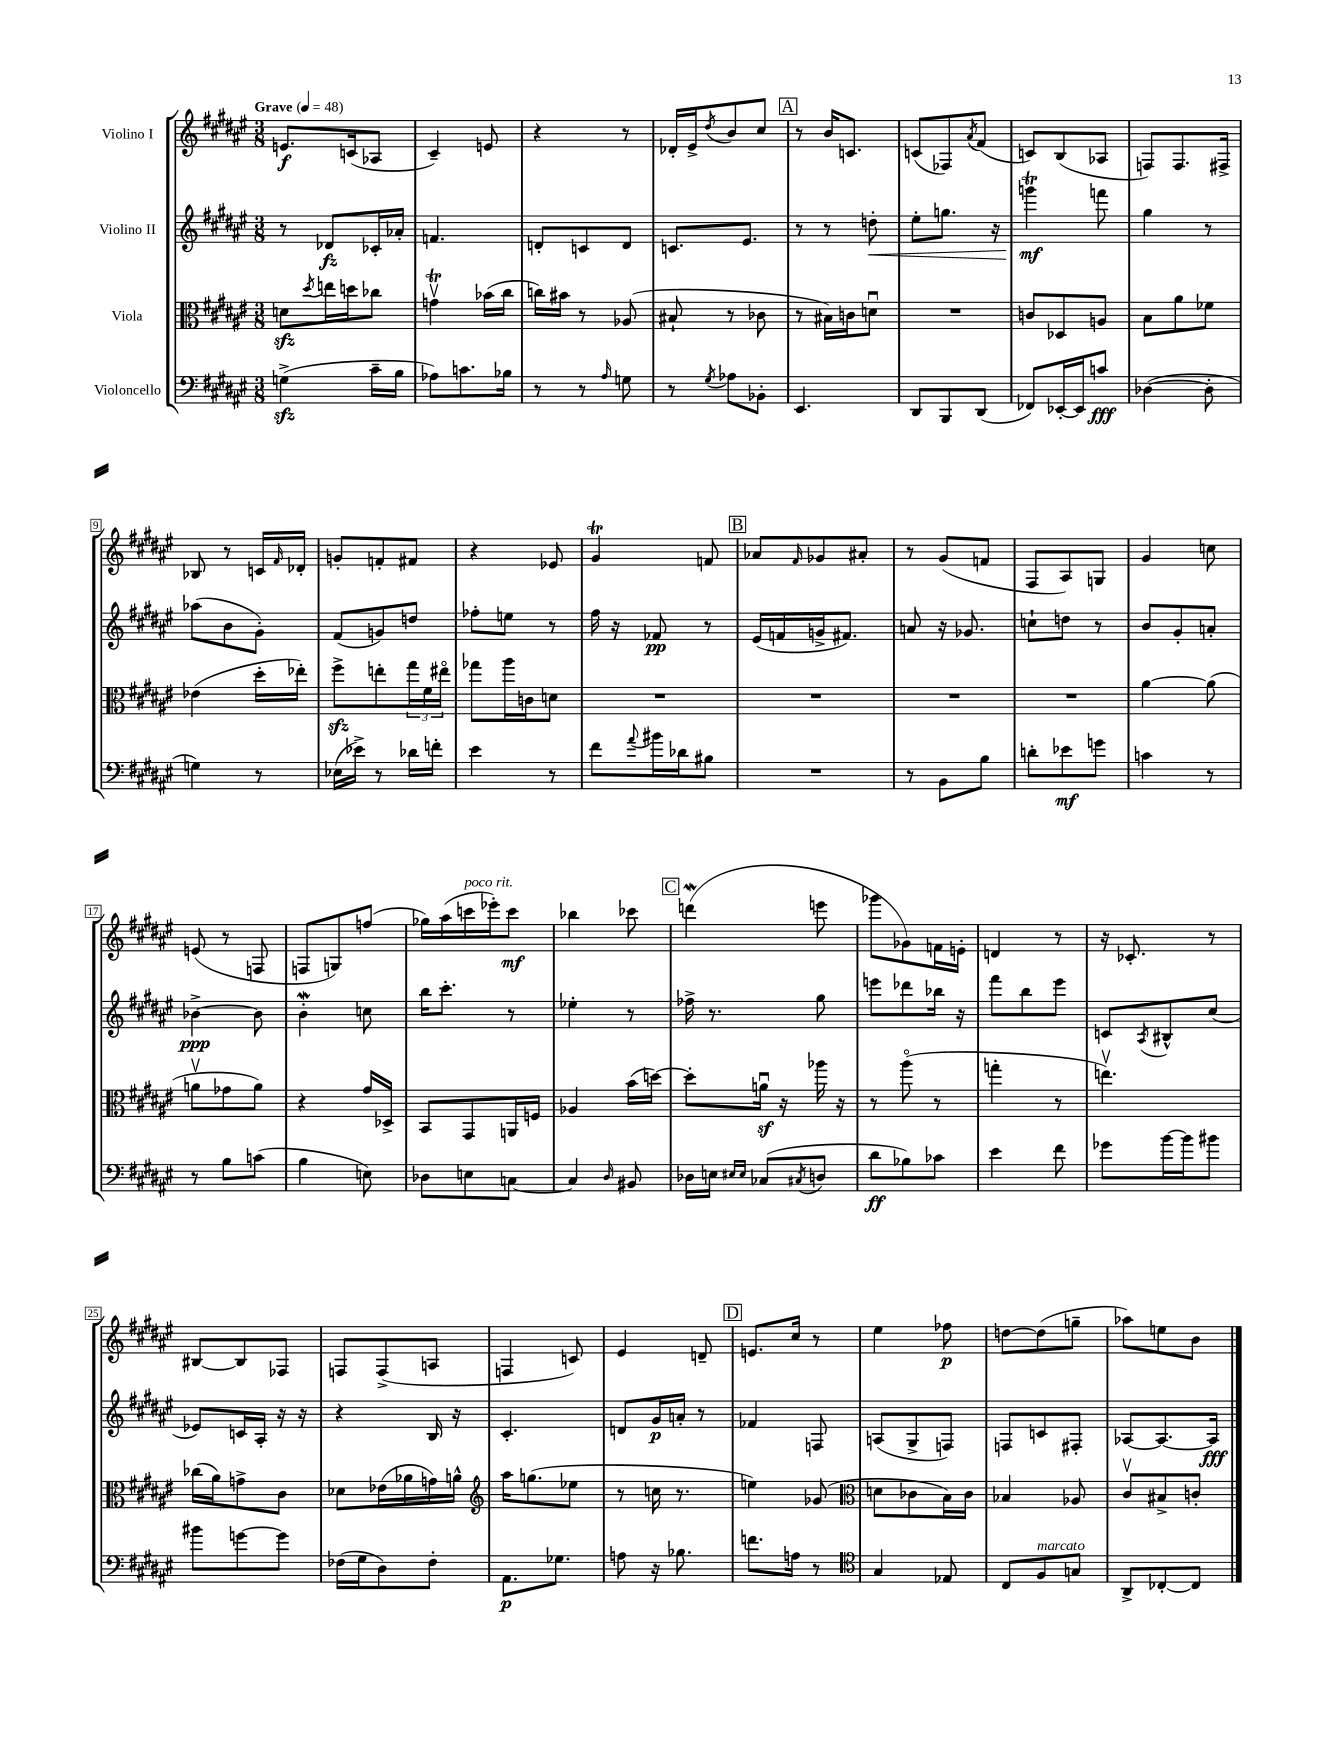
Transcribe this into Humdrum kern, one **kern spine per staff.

**kern	**kern	**kern	**kern
*staff4	*staff3	*staff2	*staff1
*clefF4	*clefC3	*clefG2	*clefG2
*k[f#c#g#d#a#e#]	*k[f#c#g#d#a#e#]	*k[f#c#g#d#a#e#]	*k[f#c#g#d#a#e#]
*M3/8	*M3/8	*M3/8	*M3/8
*MM48	*MM48	*MM48	*MM48
(4G^\	8d\L	8r	8.e/L
.	8qdd#/	.	.
.	16ee\L	8d-/L	.
.	16dd\J	.	(16c/k
16c#~\LL	8cc-\J	16c-'/L	8A-/J
16B\JJ	.	16a-'/JJ	.
=	=	=	=
8A-\L)	4gv\	4.f/	4c#~/)
8.c\	.	.	.
.	(16b-\LL	.	8e/
16B-\Jk	16cc#\JJ	.	.
=	=	=	=
8r	16cc\LL)	8d'/L	4r
.	16b#\JJ	.	.
8r	8r	8c/	.
16qqA#/	.	.	.
8G\	(8A-/	8d/J	8r
=	=	=	=
8r	8B#`/	8.c/L	16d-'/LL
.	.	.	16e#^/J
8qG#/	.	.	8qdd#/
8A-\L	8r	.	8b/
.	.	8.e#/J	.
8BB-'\J	8c-\	.	8cc#/J
=	=	=	=
4.EE#/	8r	8r	8r
.	16B#\LL)	8r	16b/LK
.	16c\J	.	8.c/J
.	8du\J	8dd'\	.
=	=	=	=
8DD#/L	4.r	8ee#'\L	(8c/L
8BBB/	.	8.gg\J	8F-/)
.	.	.	8qa#/
(8DD#/J	.	.	(8f#/J
.	.	16r	.
=	=	=	=
8FF-/L)	8c/L	4ggg\	8c/L)
[16EE-'/L	8D-/	.	(8B/
16EE-/]J	.	.	.
8c/J	8A/J	8fff\	8A-/J
=	=	=	=
([4D-\	8B\L	4gg#\	8F/L)
.	8a#\	.	8.F/
8D-'\]	8f-\J	8r	.
.	.	.	16F#^/Jk
=	=	=	=
4G\)	(4e-\	(8aa-\L	8B-/
.	.	8b\	8r
8r	16dd#'\LL	8g#'\J)	16c/LL
.	.	.	16qqf#/
.	16ee-'\JJ)	.	16d-'/JJ
=	=	=	=
(16E-\LL	8ff#^\L	(8f#/L	8g'/L
16e-^\JJ)	.	.	.
8r	8ee'\	8g/)	8f'/
16d-\LL	24gg#\L	8dd/J	8f#/J
.	24f#\	.	.
16f'\JJ	.	.	.
.	24ee#o\JJ	.	.
=	=	=	=
4e#\	8gg-\L	8ff-'\L	4r
.	16aa#\L	8ee\J	.
.	16c\J	.	.
8r	8d\J	8r	8e-/
=	=	=	=
8f#\L	4.r	16ff#\	4g#/
.	.	16r	.
8qqa#/	.	.	.
16b#\L	.	8f-/	.
16d-\J	.	.	.
8B#\J	.	8r	8f/
=	=	=	=
4.r	4.r	(16e#/LL	8a-/L
.	.	16f/	.
.	.	.	16qqf#/
.	.	16g^/J	8g-/
.	.	8.f#/J)	.
.	.	.	8a#'/J
=	=	=	=
8r	4.r	8a/	8r
8BB\L	.	16r	(8g#/L
.	.	8.g-/	.
8B\J	.	.	8f/J
=	=	=	=
8d'\L	4.r	8cc`\L	8F#/L
8e-\	.	8dd\J	8A#/)
8g\J	.	8r	8G/J
=	=	=	=
4c\	[4a#\	8b/L	4g#/
.	.	8g#'/	.
8r	(8a#\]	8a'/J	8cc\
=	=	=	=
8r	8av\L	[4b-^\	(8e/
8B\L	8g-\	.	8r
(8c\J	8a\J)	8b-\]	8F/
=	=	=	=
4B\	4r	4b'\	8F/L
.	.	.	8G/)
8E\)	16g#/LL	8cc\	(8ff/J
.	16D-^/JJ	.	.
=	=	=	=
8D-\L	8BB/L	16bb\LK	16gg-\LL)
.	.	8.ccc#'\J	(16aa#\
8E\	8GG#/	.	16ccc\
.	.	.	16eee-'\J)
[8C\J	16AA/L	8r	8ccc\J
.	16F/JJ	.	.
=	=	=	=
4C/]	4A-/	4ee-'\	4bb-\
16qqD#/	.	.	.
8BB#/	(16b\LL	8r	8ccc-\
.	[16dd\JJ)	.	.
=	=	=	=
16D-\LL	8dd'\]L	16ff-^\	(4ddd\
16E\JJ	.	8.r	.
16qqE#/LL	.	.	.
16qqE#/JJ	.	.	.
(8C-/L	16au\Jk	.	.
.	16r	.	.
8qC#/	.	.	.
8D/J	16aa-\	8gg#\	8eee\
.	16r	.	.
=	=	=	=
8d#\L	8r	8eee\L	8ggg-\L
8B-\)	(8aa#o\	8ddd-\	8g-\)
8c-\J	8r	16bb-\Jk	16f\L
.	.	16r	16e'\JJ
=	=	=	=
4e#\	4gg'\	8fff#\L	4d/
.	.	8bb\	.
8f#\	8r	8eee#\J	8r
=	=	=	=
8g-\L	4.eev\)	8c/L	16r
.	.	.	8.c-'/
.	.	8qA#/	.
[16b\L	.	8B#^^/	.
16b\]J	.	.	.
8b#\J	.	(8cc#/J	8r
=	=	=	=
8b#\L	(16cc-\LL	8e-/L)	[8B#/L
.	16a#\J)	.	.
[8g\	8g^\	16c/L	8B#/]
.	.	16A#'/JJ	.
8g\]J	8c#\J	16r	8F-/J
.	.	16r	.
=	=	=	=
(16F-\LL	8d-\L	4r	8F/L
16G#\J	.	.	.
8D#\)	(16e-\L	.	(8F^/
.	16a-\	.	.
8F-'\J	16g\)	16B/	8A/J
.	16a^^\JJ	16r	.
=	=	=	=
*	*clefG2	*	*
8.AA#\L	16aa#\LK	4.c#'/	4F/
.	(8.gg\	.	.
8.G-\J	.	.	.
.	8ee-\J	.	8c/)
=	=	=	=
8A\	8r	8d/L	4e#/
16r	16cc\	16g#/L	.
8.B-\	8.r	16a'/JJ	.
.	.	8r	8d~/
=	=	=	=
8.f\L	4ee\)	4f-/	8.e/L
16A\Jk	.	.	16cc#/Jk
8r	(8g-/	8F/	8r
=	=	=	=
*clefC4	*clefC3	*	*
4G#/	8d\L	(8A/L	4ee#\
.	8c-\	8G#^/	.
8E-/	16B\L)	8F/J)	8ff-\
.	16c-\JJ	.	.
=	=	=	=
8C#/L	4B-/	8F/L	[8dd\L
8F#/	.	8c/	(8dd\]
8G/J	8A-/	8F#'/J	8gg~\J
=	=	=	=
8AA#^/L	8c#v/L	[8A-/L	8aa-\L)
[8C-'/	8B#^/	8.A-/_	8ee\
8C-/]J	8c'/J	.	8b\J
.	.	16A-/]Jk	.
==	==	==	==
*-	*-	*-	*-
